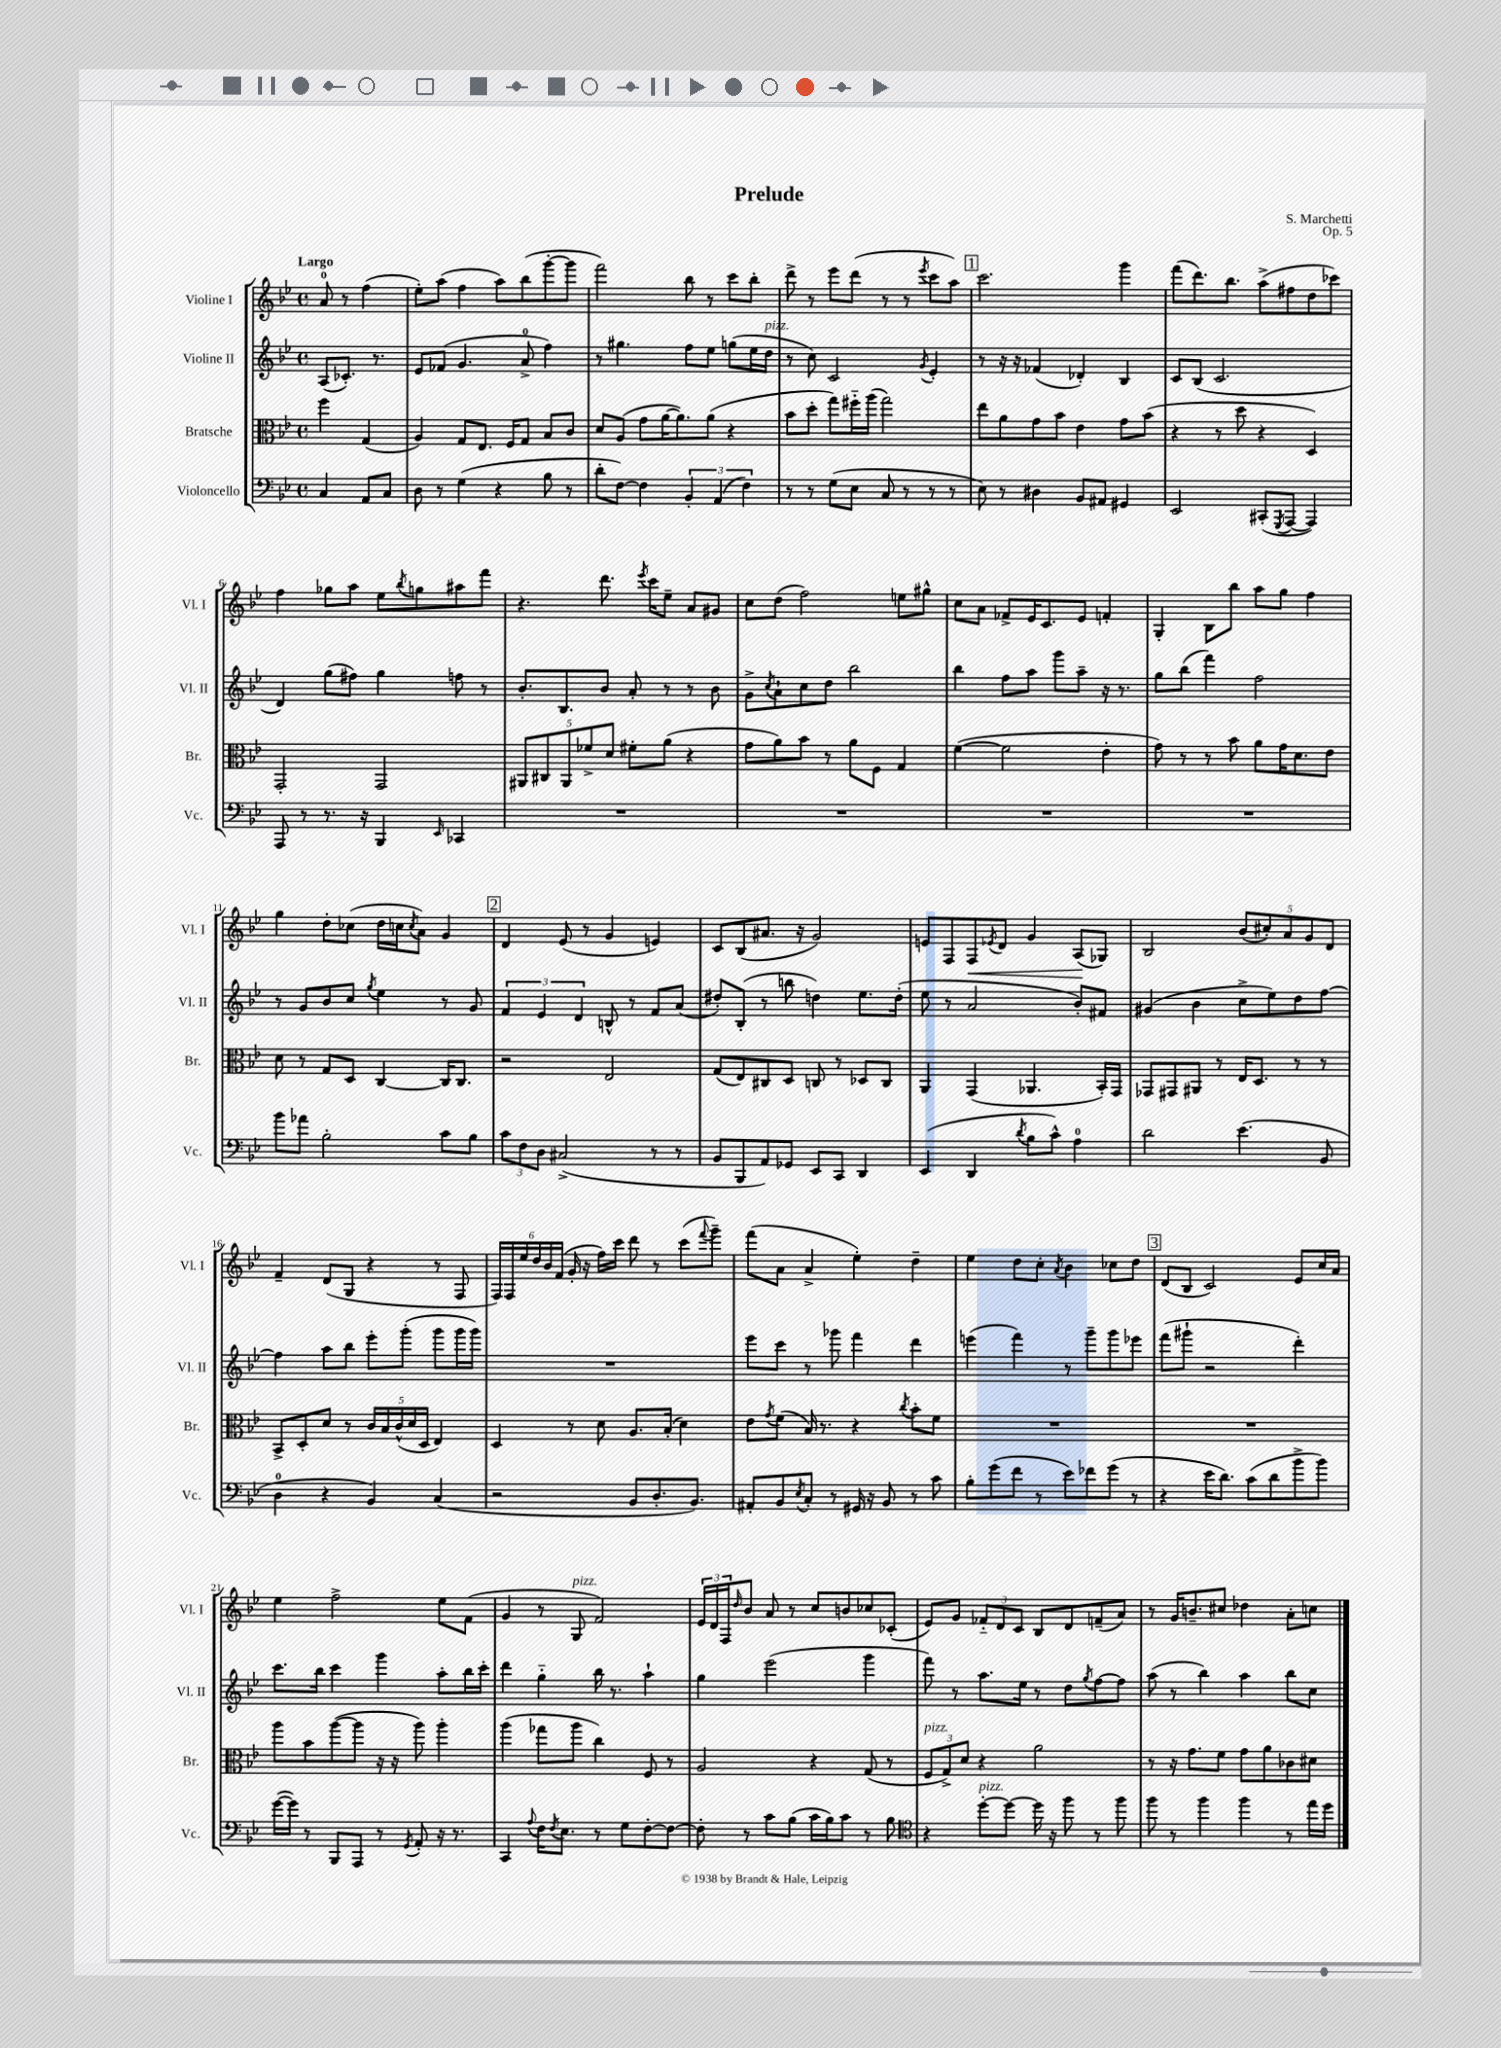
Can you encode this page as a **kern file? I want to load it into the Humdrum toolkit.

**kern	**kern	**kern	**kern	**dynam
*part4	*part3	*part2	*part1	*part1
*staff4	*staff3	*staff2	*staff1	*staff1
*I"Violoncello	*I"Bratsche	*I"Violine II	*I"Violine I	*
*I'Vc.	*I'Br.	*I'Vl. II	*I'Vl. I	*
*clefF4	*clefC3	*clefG2	*clefG2	*
*k[b-e-]	*k[b-e-]	*k[b-e-]	*k[b-e-]	*
*M4/4	*M4/4	*M4/4	*M4/4	*
*met(c)	*met(c)	*met(c)	*met(c)	*
=	=	=	=	=
!	!	!	!LO:TX:a:B:t=Largo	!
4C/	4ff\	(8A/L	8a/	.
.	.	8.c-X'/J)	8r	.
8AA/L	(4G/	.	(4ff\	.
.	.	8.r	.	.
8C/J	.	.	.	.
=1	=1	=1	=1	=1
8D\	4A/)	8e-/L	8ee-'\L)	.
8r	.	(8f-X/J	(8aa\J	.
(4G\	8G/L	4.g/	4ff\	.
.	8.E-/J	.	.	.
4r	.	.	8aa\L)	.
.	16F/KL	.	.	.
.	8G/J	8a^/	(8bb-\	.
8B-\	8B-/L	4ff\)	[8ggg'\	.
8r	8c/J	.	8ggg\J]	.
=2	=2	=2	=2	=2
8d'\L	8d/L	8r	2fff\)	.
[8F\J)	(8A/J	4.gg#X\	.	.
4F\]	8g\L	.	.	.
.	[16a\K	.	.	.
.	8.a\])	.	.	.
6BB-'/	.	8ff\L	8bb-\	.
.	(8a\J	8ee-\J	8r	.
(6AA/	.	.	.	.
.	4r	(8ggn\L	8ccc\L	.
6F\)	.	.	.	.
.	.	16ee-\L	8bb-'\J	.
!	!	!LO:TX:a:i:t=pizz.	!	!
.	.	16dd\JJ	.	.
=3	=3	=3	=3	=3
8r	8b-\L	8r	8ddd^\	.
8r	8dd'\J	8cc\)	8r	.
(8G\L	8gg\L)	2c/	8eee-\L	.
8E-\J	16ff#X\L	.	(8ddd\J	.
.	(16aa\JJ	.	.	.
8C/	2gg\)	.	8r	.
8r	.	.	8r	.
.	.	8qg/	8qeee-/	.
8r	.	4e-'/	8ccc\L	.
8r	.	.	8aa\J)	.
!!LO:REH:place=s1:t=1
=4	=4	=4	=4	=4
8E-\)	8ee-\L	8r	2.ccc\	.
8r	8a\	16r	.	.
.	.	16r	.	.
4D#X\	8g\	(4f-X/	.	.
.	8b-\J	.	.	.
8BB-/L	4e-\	4d-X'/)	.	.
8AA#X/J	.	.	.	.
4GG#X/	8g\L	4B-/	4ggg\	.
.	(8b-\J	.	.	.
=5	=5	=5	=5	=5
2EE-/	4r	8c/L	(8fff\L	.
.	.	(8B-/J	8.ddd\)	.
.	8r	2.c/	.	.
.	.	.	8.bb-\J	.
.	8dd\	.	.	.
(8CC#X'/L	4r	.	(8aa^\L	.
8qGGG/	.	.	.	.
[8AAA/J	.	.	8ff#X\	.
4AAA/])	4D/)	.	8dd\	.
.	.	.	8ccc-X\J)	.
!!LO:LB:g=z
=6	=6	=6	=6	=6
8AAA/	2GG'/	4d/)	4ff\	.
8r	.	.	.	.
8.r	.	(8gg\L	8gg-X\L	.
.	.	8ff#X\J)	8aa\J	.
16r	.	.	.	.
4BBB-/	2GG/	4gg\	8ee-\L	.
.	.	.	8qbb-/	.
.	.	.	8ggn\	.
16qqEE-/	.	.	.	.
4CC-X/	.	8ffn\	8aa#X\	.
.	.	8r	8fff\J	.
=7	=7	=7	=7	=7
1r	10AA#X/L	8.b-'/L	4.r	.
.	10C#X/	.	.	.
.	.	8.B-/	.	.
.	10AA#/	.	.	.
.	10f-X^/	.	.	.
.	.	8b-/J	8.ddd\	.
.	10d/J	.	.	.
.	8f#X'\L	8a'/	.	.
.	.	.	8qeee-/	.
.	.	.	16ccc\KL	.
.	(8a\J	8r	8ee-~\J	.
.	4r	8r	8a/L	.
.	.	8b-\	8g#X/J	.
=8	=8	=8	=8	=8
1r	8g\L	8g^\L	8cc\L	.
.	.	8qcc/	.	.
.	8a\)	8a`\	(8dd\J	.
.	8b-\J	8cc\	2ff\)	.
.	8r	8dd\J	.	.
.	8a\L	2bb-\	.	.
.	8F\J	.	.	.
.	4G/	.	8een\L	.
.	.	.	8gg#X^^\J	.
=9	=9	=9	=9	=9
1r	([4f\	4bb-\	8cc\L	.
.	.	.	8a\J	.
.	2f\]	8ff\L	8f-X^/L	.
.	.	8aa\J	16e-/K	.
.	.	.	8.c/	.
.	.	8ggg\L	.	.
.	.	8aa~\J	8e-/J	.
.	4e-'\	16r	4fn'/	.
.	.	8.r	.	.
=10	=10	=10	=10	=10
1r	8g\)	8gg\L	4G'/	.
.	8r	(8bb-\J	.	.
.	8r	4fff\)	8B-\L	.
.	8b-\	.	8bb-\J	.
.	8a\L	2ff\	8aa\L	.
.	16g\K	.	8gg\J	.
.	8.d\	.	.	.
.	.	.	4ff\	.
.	8e-\J	.	.	.
!!LO:LB:g=z
=11	=11	=11	=11	=11
8b-\L	8d\	8r	4gg\	.
8a-X\J	8r	8g/L	.	.
2B-'\	8G/L	8b-/	8dd'\L	.
.	8D/J	8cc/J	(8cc-X\J	.
.	.	8qgg/	.	.
.	[4C/	4ee-\	16dd\LL	.
.	.	.	16ccn\J	.
.	.	.	8qcc/	.
.	.	.	8a\J)	.
8c\L	16C/KL]	8r	4g/	.
.	8.C/J	.	.	.
8B-\J	.	8g/	.	.
!!LO:REH:place=s1:t=2
=12	=12	=12	=12	=12
12c\L	2r	6f/	4d/	.
12F\	.	.	.	.
12D\J	.	6e-/	.	.
(2C#X^/	.	.	(8e-/	.
.	.	6d/	.	.
.	.	.	8r	.
.	2E-/	8Bn^^/	4g/	.
.	.	8r	.	.
8r	.	8f/L	4en/)	.
8r	.	(8a/J	.	.
=13	=13	=13	=13	=13
8BB-/L	(8G/L	8dd#X'/L)	8c/L	.
8BBB-/	8E-/)	(8B-'/J	(8B-/	.
8AA/)	8C#X/	8r	8.a#X/J	.
8GG-X/J	8D/J	8bbn\	.	.
.	.	.	16r	.
8EE-/L	8Cn/	4ddn\)	2g/)	.
8CC/J	8r	.	.	.
4DD/	8D-X/L	8.ee-\L	.	.
.	8C/J	.	.	.
.	.	(16dd'\Jk	.	.
=14	=14	=14	=14	=14
(4EE-/	4AA/	8ee-\	8en/L	.
.	.	8r	8F/	.
!	!	!	!	!LO:HP:b
4DD/	(4GG/	2a/	8F/	<
.	.	.	8qe-X/	.
.	.	.	8d/J	.
8qd/	.	.	.	.
8B-\L	4.AA-X/	.	4g/	.
8c^^\J)	.	.	.	.
4A\	.	8b-'/L)	(8A/L	.
.	16BB-'/LL)	8f#X/J	8G-X/J)	[
.	16GG/JJ	.	.	.
=15	=15	=15	=15	=15
2d\	8GG-X/L	(4g#X/	2B-/	.
.	8GG#X/	.	.	.
.	8AA#X/J	4b-\	.	.
.	8r	.	.	.
(4.e-\	16E-/KL	8cc^\L	(10b-/L	.
.	8.D/J	.	.	.
.	.	.	10cc#X'/)	.
.	.	8ee-\)	.	.
.	.	.	10a/	.
.	8r	8dd\	.	.
.	.	.	10g/	.
8BB-/	8r	[8ff\J	.	.
.	.	.	10d/J	.
!!LO:LB:g=z
=16	=16	=16	=16	=16
4D\	8BB-^/L	4ff\]	4f~/	.
.	8D'/	.	.	.
4r	8d/J	8aa\L	(8d/L	.
.	8r	8bb-\J	8G/J	.
4BB-/)	20c/LL	8eee-'\L	4r	.
.	20B-/	.	.	.
.	(20c^^/	.	.	.
.	.	(8ggg'\J	.	.
.	20d/	.	.	.
.	20D/JJ	.	.	.
(4C/	4E-/)	8ggg\L	8r	.
.	.	16ggg\L	8F/	.
.	.	16ggg\JJ)	.	.
=17	=17	=17	=17	=17
2r	4D/	1r	24F/LL)	.
.	.	.	24F/	.
.	.	.	24ee-/	.
.	.	.	24dd/	.
.	.	.	24b-/	.
.	.	.	(24f/JJ	.
.	8r	.	16g'/	.
.	.	.	16r	.
.	8d\	.	16ff\LL)	.
.	.	.	16ccc\JJ	.
8BB-/L	8.A/L	.	8ddd\	.
8.D'/	.	.	8r	.
.	(16B-'/Jk	.	.	.
.	4d\)	.	(8ccc\L	.
8.BB-/J)	.	.	.	.
.	.	.	8qqfff/	.
.	.	.	8ggg~\J)	.
=18	=18	=18	=18	=18
8AA#X'/L	8e-\L	8eee-\L	(8fff\L	.
.	8qg/	.	.	.
8BB-/	(8f\J	8ccc\J	8a\J	.
8qE-/	.	.	.	.
8C'/J	16B-/)	8r	4a^/	.
.	8.r	.	.	.
8r	.	8ggg-X\	.	.
16GG#X/	4r	4fff\	4ee-'\)	.
16r	.	.	.	.
8BB-/	.	.	.	.
.	8qcc/	.	.	.
8r	8b-'\L	4ddd\	4dd~\	.
8c\	8f\J	.	.	.
=19	=19	=19	=19	=19
8B-'\L	1r	(4eeen\	4ee-\	.
(8g\	.	.	.	.
8f\J	.	4fff\)	8dd\L	.
8r	.	.	8cc'\J	.
.	.	.	8qa/	.
8e-\L)	.	8r	4b-\	.
8f-X\	.	8ggg~\L	.	.
(8g\J	.	8ggg\	8cc-X\L	.
8r	.	8eee-X\J	8dd\J	.
!!LO:REH:place=s1:t=3
=20	=20	=20	=20	=20
4r	1r	(8fff\L	(8d/L	.
.	.	8ggg#X`\J	8B-/J	.
16e-\KL	.	2r	2c/)	.
8.d\J)	.	.	.	.
(8c\L	.	.	.	.
8d\	.	.	.	.
8b-^\	.	4ddd'\)	8e-/L	.
8b-\J)	.	.	16cc/L	.
.	.	.	16a/JJ	.
!!LO:LB:g=z
=21	=21	=21	=21	=21
([16g\LL	8aa\L	8.ccc\L	4ee-\	.
16g\JJ])	.	.	.	.
8r	8b-\	.	.	.
.	.	16bb-\Jk	.	.
8BBB-/L	([8aa\	4ccc\	2ff^\	.
8AAA/J	8aa\J]	.	.	.
8r	16r	4ggg\	.	.
.	16r	.	.	.
8qGG/	.	.	.	.
8AA'/	8aa\)	.	.	.
16r	4aa'\	8aa'\L	8ee-\L	.
8.r	.	.	.	.
.	.	16bb-\L	(8f\J	.
.	.	16ccc'\JJ	.	.
=22	=22	=22	=22	=22
4CC/	(4aa\	4ddd\	4g/	.
8qqA/	.	.	.	.
16F\KL	8gg-X\L	4gg\	8r	.
8qF/	.	.	.	.
8.E-\J	.	.	.	.
!	!	!	!LO:TX:a:i:t=pizz.	!
.	8aa\J	.	8G/	.
8r	4cc\)	16bb-\	2f/)	.
.	.	8.r	.	.
8G\L	.	.	.	.
[8F'\	8F/	4aa`\	.	.
8F\J_	8r	.	.	.
=23	=23	=23	=23	=23
8F'\]	2A/	4gg\	24e-/LL	.
.	.	.	24d/	.
.	.	.	24F/J	.
.	.	.	16qqdd/	.
8r	.	.	8b-/J	.
8c\L	.	(2eee-\	8a/	.
(8B-\J	.	.	8r	.
16c\LL	4r	.	8cc/L	.
16B-\J)	.	.	.	.
8c\J	.	.	8bn/	.
8r	(8G/	4ggg\	8cc-X/	.
8B-\	8r	.	(8c-X'/J	.
=24	=24	=24	=24	=24
*clefC4	*	*	*	*
!	!LO:TX:a:i:t=pizz.	!	!	!
4r	12F/L	8fff\)	8e-/L)	.
.	12G^/)	.	.	.
.	.	8r	8g/J	.
.	12d/J	.	.	.
!LO:TX:a:i:t=pizz.	!	!	!	!
[8dd'\L	4r	8.aa\L	12f-X/L	.
.	.	.	12d/	.
8dd\J_	.	.	.	.
.	.	.	12c/J	.
.	.	16ee-\Jk	.	.
16dd\]	2a\	8r	8B-/L	.
16r	.	.	.	.
8ff\	.	8dd\L	8d/	.
.	.	8qgg/	.	.
8r	.	[8ff\	(8fn~/	.
8ff\	.	8ff\J]	8a/J)	.
=25	=25	=25	=25	=25
8ff\	8r	(8aa\	8r	.
8r	16r	8r	16g/KL	.
.	8.g\L	.	8.bn~/	.
4ff\	.	4bb-\)	.	.
.	8f\J	.	8cc#X/J	.
4ff\	8g\L	4aa\	4dd-X\	.
.	8a\	.	.	.
8r	8c-X\	8bb-\L	8a'\L	.
16ee-\LL	8d#X\J	8cc\J	8ccn\J	.
16dd\JJ	.	.	.	.
==	==	==	==	==
*-	*-	*-	*-	*-
